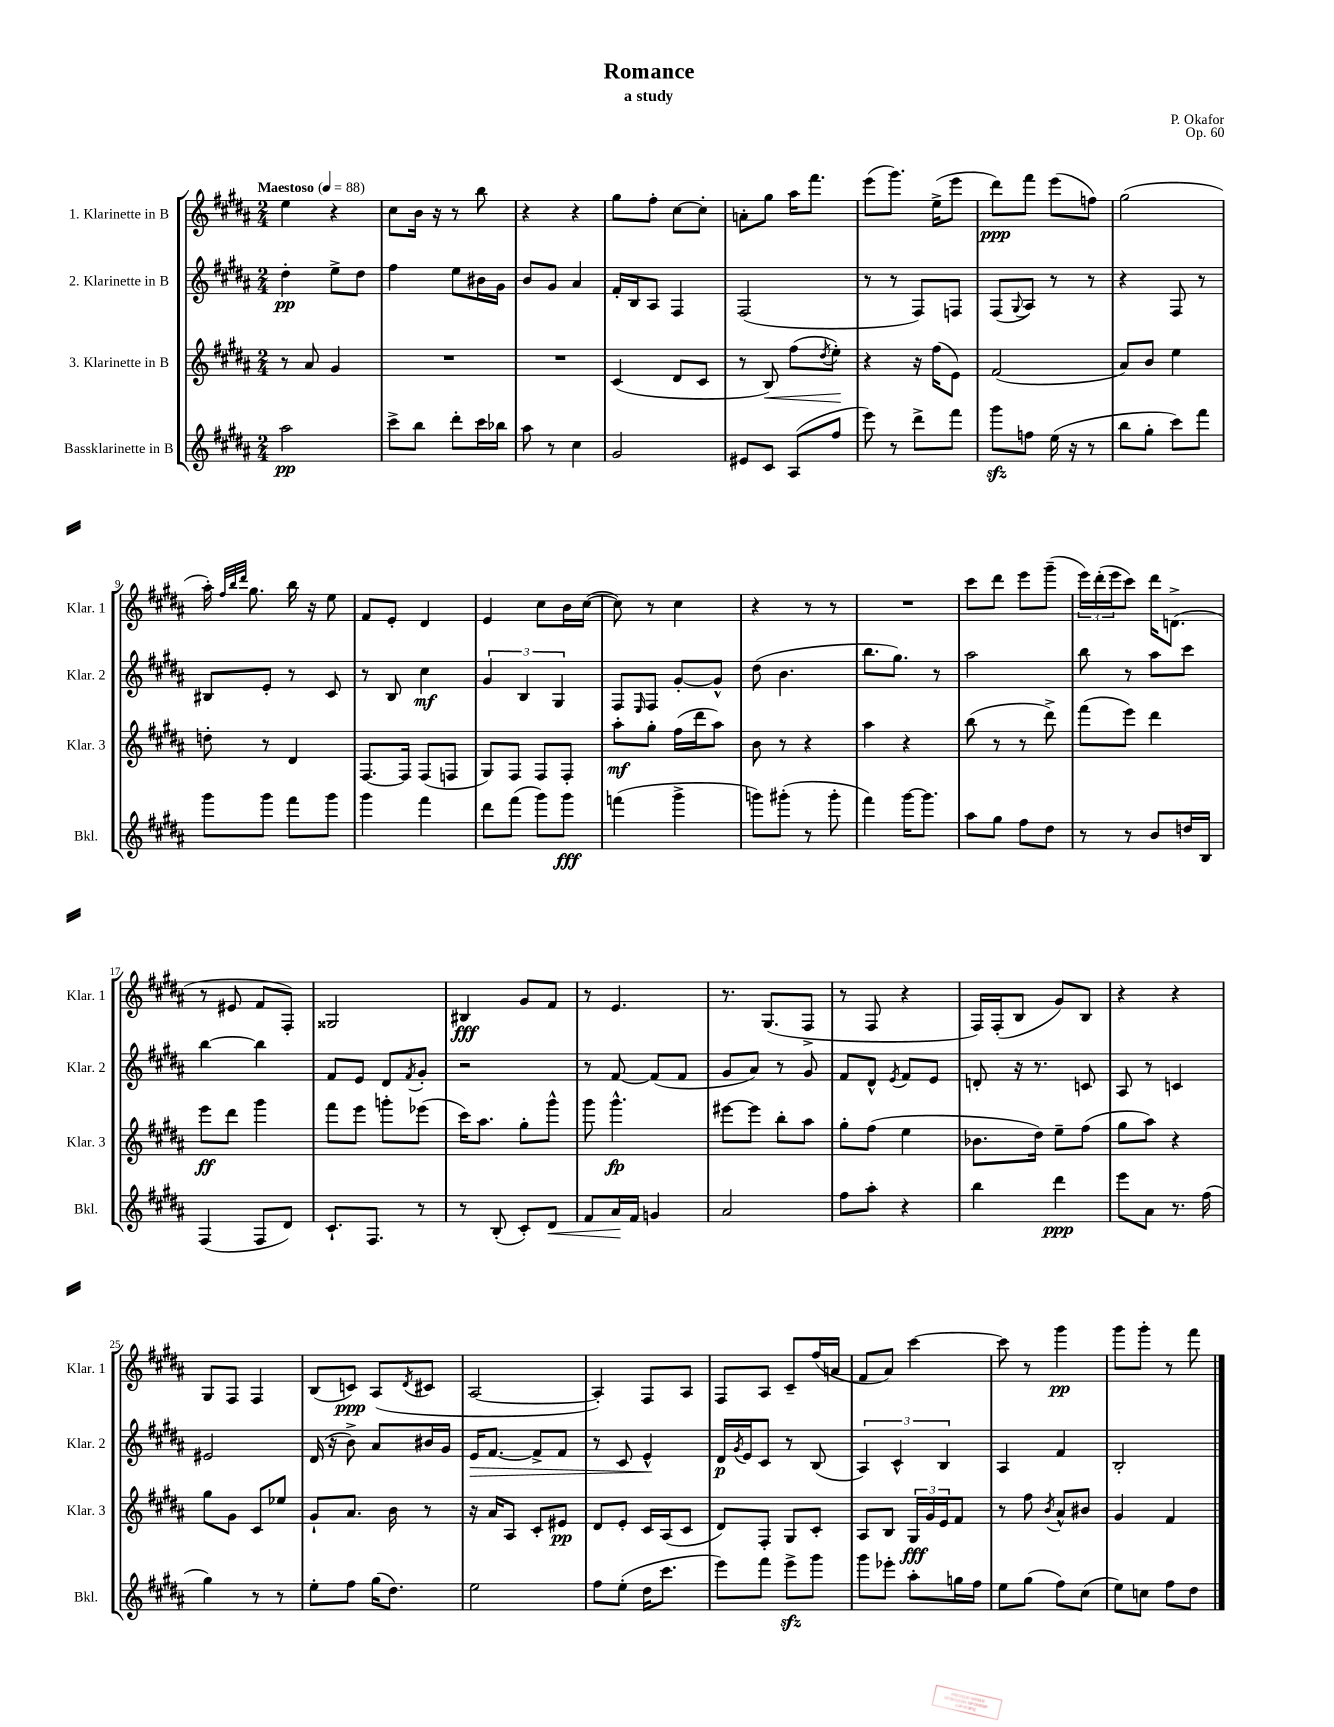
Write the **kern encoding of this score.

**kern	**dynam	**kern	**dynam	**kern	**dynam	**kern	**dynam
*part4	*part4	*part3	*part3	*part2	*part2	*part1	*part1
*staff4	*staff4	*staff3	*staff3	*staff2	*staff2	*staff1	*staff1
*I"Bassklarinette in B	*	*I"3. Klarinette in B	*	*I"2. Klarinette in B	*	*I"1. Klarinette in B	*
*I'Bkl.	*	*I'Klar. 3	*	*I'Klar. 2	*	*I'Klar. 1	*
*clefG2	*	*clefG2	*	*clefG2	*	*clefG2	*
*k[f#c#g#d#a#]	*	*k[f#c#g#d#a#]	*	*k[f#c#g#d#a#]	*	*k[f#c#g#d#a#]	*
*M2/4	*	*M2/4	*	*M2/4	*	*M2/4	*
*MM88	*	*MM88	*	*MM88	*	*MM88	*
=1	=1	=1	=1	=1	=1	=1	=1
!	!	!	!	!	!	!LO:TX:a:B:t=Maestoso	!
2aa#\	pp	8r	.	4dd#'\	pp	4ee\	.
.	.	8a#/	.	.	.	.	.
.	.	4g#/	.	8ee^\L	.	4r	.
.	.	.	.	8dd#\J	.	.	.
=2	=2	=2	=2	=2	=2	=2	=2
8ccc#^\L	.	2r	.	4ff#\	.	8cc#\L	.
8bb\J	.	.	.	.	.	16b\Jk	.
.	.	.	.	.	.	16r	.
8ddd#'\L	.	.	.	8ee\L	.	8r	.
16ccc#\L	.	.	.	16b#X\L	.	8bb\	.
16bb-X\JJ	.	.	.	16g#\JJ	.	.	.
=3	=3	=3	=3	=3	=3	=3	=3
8aa#\	.	2r	.	8b/L	.	4r	.
8r	.	.	.	8g#/J	.	.	.
4cc#\	.	.	.	4a#/	.	4r	.
=4	=4	=4	=4	=4	=4	=4	=4
2g#/	.	(4c#/	.	16f#'/LL	.	8gg#\L	.
.	.	.	.	16B/J	.	.	.
.	.	.	.	8A#/J	.	8ff#'\J	.
.	.	8d#/L	.	4F#/	.	[8cc#\L	.
.	.	8c#/J	.	.	.	8cc#'\J]	.
=5	=5	=5	=5	=5	=5	=5	=5
8e#X/L	.	8r	.	(2F#/	.	8an'\L	.
!	!	!	!LO:HP:b	!	!	!	!
8c#/J	.	8B/)	<	.	.	8gg#\J	.
(8A#/L	.	(8ff#\L	.	.	.	16aa#\KL	.
.	.	.	.	.	.	8.fff#\J	.
.	.	8qdd#/	.	.	.	.	.
8ff#/J	.	8ee'\J)	.	.	.	.	.
.	.	.	[	.	.	.	.
=6	=6	=6	=6	=6	=6	=6	=6
8eee\)	.	4r	.	8r	.	(8eee\L	.
8r	.	.	.	8r	.	8.ggg#\J)	.
8ddd#^\L	.	16r	.	8F#/L)	.	.	.
.	.	(16ff#\KL	.	.	.	(16ee^\KL	.
8fff#\J	.	8e\J)	.	8Fn/J	.	8eee\J	.
=7	=7	=7	=7	=7	=7	=7	=7
8ggg#zz\L	.	(2f#/	.	(8F#/L	.	8ddd#\L)	ppp
.	.	.	.	8qqG#/	.	.	.
8ffn\J	.	.	.	8A#/J)	.	8fff#\J	.
(16ee\	.	.	.	8r	.	(8eee\L	.
16r	.	.	.	.	.	.	.
8r	.	.	.	8r	.	8ffn\J)	.
=8	=8	=8	=8	=8	=8	=8	=8
8bb\L	.	8a#/L)	.	4r	.	(2gg#\	.
8gg#'\J	.	8b/J	.	.	.	.	.
8ccc#\L)	.	4ee\	.	8F#/	.	.	.
8fff#\J	.	.	.	8r	.	.	.
!!LO:LB:g=z
=9	=9	=9	=9	=9	=9	=9	=9
8ggg#\L	.	8ddn'\	.	8B#X/L	.	16aa#'\)	.
.	.	.	.	.	.	32qqff#/LLL	.
.	.	.	.	.	.	32qqbb/	.
.	.	.	.	.	.	32qqddd#/JJJ	.
.	.	.	.	.	.	8.gg#\	.
8ggg#\J	.	8r	.	8e'/J	.	.	.
8fff#\L	.	4d#/	.	8r	.	16bb\	.
.	.	.	.	.	.	16r	.
8ggg#\J	.	.	.	8c#/	.	8ee\	.
=10	=10	=10	=10	=10	=10	=10	=10
4ggg#\	.	[8.F#/L	.	8r	.	8f#/L	.
.	.	.	.	8B/	.	8e'/J	.
.	.	16F#/Jk]	.	.	.	.	.
4fff#\	.	(8F#/L	.	4cc#\	mf	4d#/	.
.	.	8Fn/J	.	.	.	.	.
=11	=11	=11	=11	=11	=11	=11	=11
8ddd#\L	.	8G#/L)	.	6g#/	.	4e/	.
(8fff#\J	.	8F#/J	.	.	.	.	.
.	.	.	.	6B/	.	.	.
8ggg#\L)	.	8F#/L	.	.	.	8cc#\L	.
.	.	.	.	6G#/	.	.	.
8ggg#\J	fff	8F#'/J	.	.	.	16b\L	.
.	.	.	.	.	.	([16cc#\JJ	.
=12	=12	=12	=12	=12	=12	=12	=12
(4fffn\	.	8aa#'\L	mf	8F#/L	.	8cc#\])	.
.	.	.	.	16qqE/	.	.	.
.	.	8gg#'\J	.	8F#/J	.	8r	.
4ggg#^\	.	(16ff#\LL	.	[8g#'/L	.	4cc#\	.
.	.	16ddd#\J	.	.	.	.	.
.	.	8aa#\J)	.	8g#^^/J]	.	.	.
=13	=13	=13	=13	=13	=13	=13	=13
8gggn\L)	.	8b\	.	(8dd#\	.	4r	.
(8ggg#X'\J	.	8r	.	4.b\	.	.	.
8r	.	4r	.	.	.	8r	.
8ggg#'\	.	.	.	.	.	8r	.
=14	=14	=14	=14	=14	=14	=14	=14
4fff#\)	.	4aa#\	.	8.bb\L	.	2r	.
.	.	.	.	8.gg#\J)	.	.	.
[16ggg#\KL	.	4r	.	.	.	.	.
8.ggg#\J]	.	.	.	.	.	.	.
.	.	.	.	8r	.	.	.
=15	=15	=15	=15	=15	=15	=15	=15
8aa#\L	.	(8bb\	.	2aa#\	.	8ccc#\L	.
8gg#\J	.	8r	.	.	.	8ddd#\J	.
8ff#\L	.	8r	.	.	.	8eee\L	.
8dd#\J	.	8ddd#^\)	.	.	.	(8ggg#~\J	.
=16	=16	=16	=16	=16	=16	=16	=16
8r	.	(8fff#\L	.	8bb\	.	24eee\LL)	.
.	.	.	.	.	.	(24ddd#'\	.
.	.	.	.	.	.	24eee\J	.
8r	.	8eee\J)	.	8r	.	8ccc#\J)	.
8b/L	.	4ddd#\	.	8aa#\L	.	16ddd#\KL	.
.	.	.	.	.	.	(8.dn^\J	.
16ddn/L	.	.	.	8ccc#\J	.	.	.
16B/JJ	.	.	.	.	.	.	.
!!LO:LB:g=z
=17	=17	=17	=17	=17	=17	=17	=17
(4F#/	.	8eee\L	ff	[4bb\	.	8r	.
.	.	8ddd#\J	.	.	.	8e#X/	.
8F#/L	.	4ggg#\	.	4bb\]	.	8f#/L	.
8d#/J)	.	.	.	.	.	8F#'/J)	.
=18	=18	=18	=18	=18	=18	=18	=18
8.c#`/L	.	8fff#\L	.	8f#/L	.	2G##X/	.
.	.	8eee\J	.	8e/J	.	.	.
8.F#/J	.	.	.	.	.	.	.
.	.	8gggn'\L	.	8d#/L	.	.	.
.	.	.	.	8qf#/	.	.	.
8r	.	(8eee-X\J	.	8g#'/J	.	.	.
=19	=19	=19	=19	=19	=19	=19	=19
8r	.	16ccc#\KL)	.	2r	.	4B#X/	fff
.	.	8.aa#\J	.	.	.	.	.
(8B'/	.	.	.	.	.	.	.
8c#'/L)	.	8gg#'\L	.	.	.	8g#/L	.
!	!LO:HP:b	!	!	!	!	!	!
8d#/J	<	8ggg#^^\J	.	.	.	8f#/J	.
=20	=20	=20	=20	=20	=20	=20	=20
8f#/L	.	8ggg#\	.	8r	.	8r	.
16a#/L	.	4.ggg#^^\	fp	[8f#/	.	4.e/	.
16f#/JJ	[	.	.	.	.	.	.
4gn/	.	.	.	(8f#/L]	.	.	.
.	.	.	.	8f#/J	.	.	.
=21	=21	=21	=21	=21	=21	=21	=21
2a#/	.	[8eee#X\L	.	8g#/L	.	8.r	.
.	.	8eee#\J]	.	8a#/J)	.	.	.
.	.	.	.	.	.	(8.G#/L	.
.	.	8bb'\L	.	8r	.	.	.
.	.	8aa#\J	.	8g#/	.	8F#^/J	.
=22	=22	=22	=22	=22	=22	=22	=22
8ff#\L	.	8gg#'\L	.	8f#/L	.	8r	.
8aa#'\J	.	(8ff#\J	.	8d#^^/J	.	8F#/	.
.	.	.	.	8qe/	.	.	.
4r	.	4ee\	.	8f#/L	.	4r	.
.	.	.	.	8e/J	.	.	.
=23	=23	=23	=23	=23	=23	=23	=23
4bb\	.	8.b-X\L	.	8dn'/	.	16F#/LL)	.
.	.	.	.	.	.	(16F#'/J	.
.	.	.	.	16r	.	8B/J	.
.	.	16dd#\Jk)	.	8.r	.	.	.
4ddd#\	ppp	8ee~\L	.	.	.	8g#/L)	.
.	.	(8ff#\J	.	8cn/	.	8B/J	.
=24	=24	=24	=24	=24	=24	=24	=24
8eee\L	.	8gg#\L	.	8A#/	.	4r	.
8a#\J	.	8aa#\J)	.	8r	.	.	.
8.r	.	4r	.	4cn/	.	4r	.
(16ff#\	.	.	.	.	.	.	.
!!LO:LB:g=z
=25	=25	=25	=25	=25	=25	=25	=25
4gg#\)	.	8gg#\L	.	2e#X/	.	8G#/L	.
.	.	8g#\J	.	.	.	8F#/J	.
8r	.	8c#/L	.	.	.	4F#/	.
8r	.	8ee-X/J	.	.	.	.	.
=26	=26	=26	=26	=26	=26	=26	=26
8ee'\L	.	8g#`/L	.	(16d#/	.	(8B/L	.
.	.	.	.	16r	.	.	.
8ff#\J	.	8.a#/J	.	8b^\)	.	8cn/J)	ppp
(16gg#\KL	.	.	.	8a#/L	.	(8A#/L	.
8.dd#\J)	.	16b\	.	.	.	.	.
.	.	.	.	.	.	8qd#/	.
.	.	8r	.	16b#X/L	.	8c#X/J	.
.	.	.	.	16g#/JJ	.	.	.
=27	=27	=27	=27	=27	=27	=27	=27
!	!	!	!	!	!LO:HP:b	!	!
2ee\	.	16r	.	16e/KL	>	[2A#/	.
.	.	16a#/KL	.	[8.f#/J	.	.	.
.	.	8A#/J	.	.	.	.	.
.	.	8c#'/L	.	8f#^/L]	.	.	.
.	.	8e#X/J	pp	8f#/J	.	.	.
=28	=28	=28	=28	=28	=28	=28	=28
8ff#\L	.	8d#/L	.	8r	.	4A#'/])	.
(8ee'\J	.	8e'/J	.	8c#/	.	.	.
16dd#\KL	.	16c#/LL	.	4e^^/	.	8F#/L	.
8.ccc#\J	.	(16A#/J	.	.	.	.	.
.	.	8c#/J	.	.	.	8A#/J	.
.	.	.	.	.	]	.	.
=29	=29	=29	=29	=29	=29	=29	=29
8eee\L)	.	8d#/L)	.	16d#/LL	p	8F#/L	.
.	.	.	.	8qg#/	.	.	.
.	.	.	.	16e/J	.	.	.
8fff#\J	.	8F#'/J	.	8c#/J	.	8A#/J	.
8eeezz^\L	.	8G#/L	.	8r	.	8c#~/L	.
8ggg#\J	.	8c#'/J	.	(8B/	.	(16ff#/L	.
.	.	.	.	.	.	16an/JJ	.
=30	=30	=30	=30	=30	=30	=30	=30
8ggg#\L	.	8A#/L	.	6A#/)	.	8f#/L	.
8eee-X'\J	.	8B/J	.	.	.	8a#/J)	.
.	.	.	.	6c#^^/	.	.	.
8aa#'\L	.	24G#/LL	fff	.	.	[4ccc#\	.
.	.	24g#/	.	.	.	.	.
.	.	24e/J	.	6B/	.	.	.
16ggn\L	.	8f#/J	.	.	.	.	.
16ff#\JJ	.	.	.	.	.	.	.
=31	=31	=31	=31	=31	=31	=31	=31
8ee\L	.	8r	.	4A#/	.	8ccc#\]	.
(8gg#\J	.	8ff#\	.	.	.	8r	.
.	.	8qb/	.	.	.	.	.
8ff#\L)	.	8a#^^/L	.	4f#/	.	4ggg#\	pp
(8cc#\J	.	8b#X/J	.	.	.	.	.
=32	=32	=32	=32	=32	=32	=32	=32
8ee\L)	.	4g#/	.	2B'/	.	8ggg#\L	.
8ccn\J	.	.	.	.	.	8ggg#'\J	.
8ff#\L	.	4f#/	.	.	.	8r	.
8dd#\J	.	.	.	.	.	8fff#\	.
==	==	==	==	==	==	==	==
*-	*-	*-	*-	*-	*-	*-	*-
